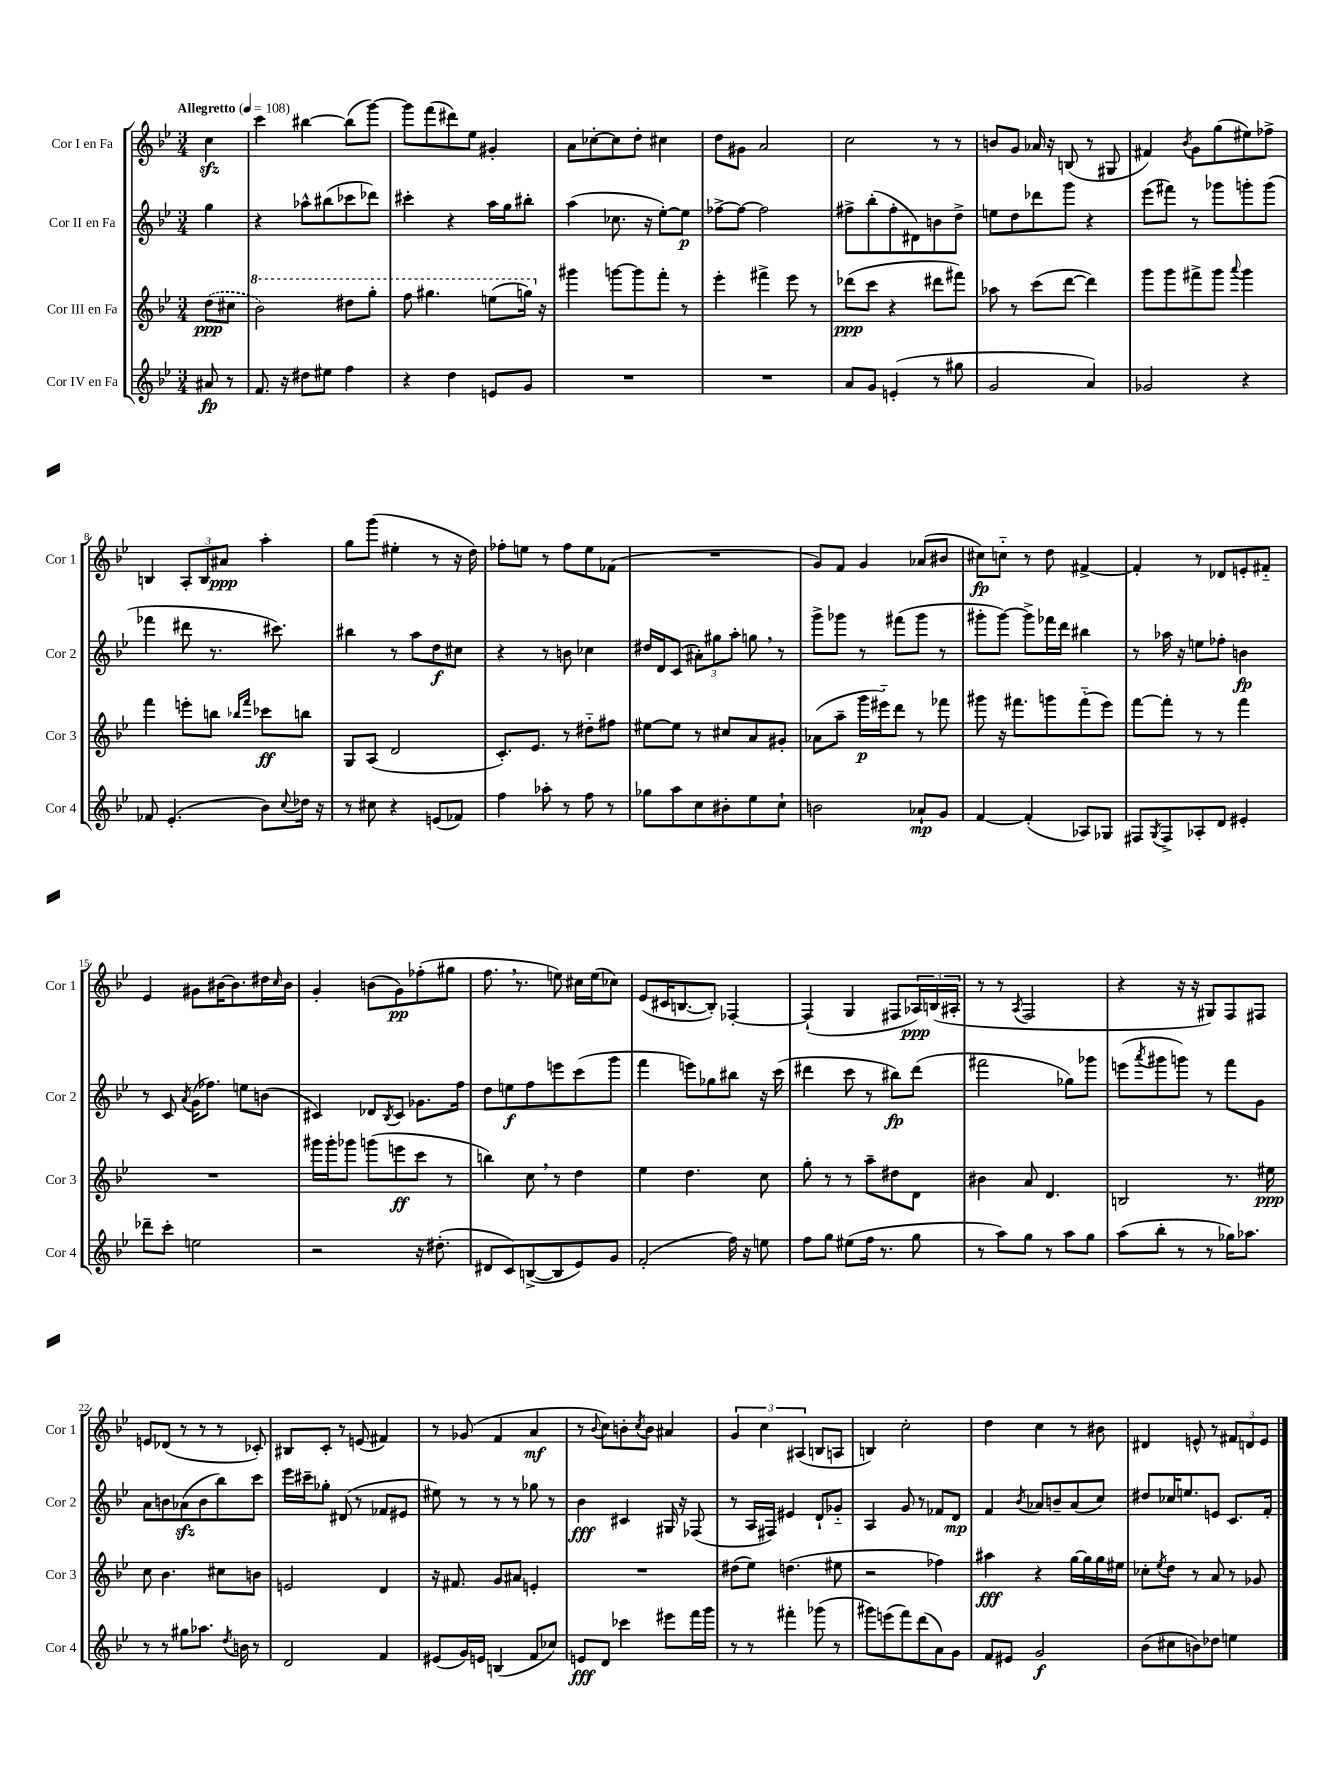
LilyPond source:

<<
\new StaffGroup <<
\new Staff = "s0" \with { instrumentName = "Cor I en Fa" shortInstrumentName = "Cor 1" } {
    \clef treble \key bes \major \numericTimeSignature \time 3/4 \partial 4 \tempo "Allegretto" 4 = 108
    c''4\sfz |
    c'''4 bis''4~ bis''8( g'''8~) |
    g'''8 f'''8( dis'''8) ees''8 gis'4-. |
    a'8 ces''8~-. ces''8 d''8-. cis''4 |
    d''8 gis'8 a'2 |
    c''2 r8 r8 |
    b'8 g'8 aes'16 r16 b8( r8 gis8 |
    fis'4) \acciaccatura { bes'8 } g'8 g''8( eis''8) fes''8-> |
    b4 \tuplet 3/2 { a8-. b8 ais'8\ppp } a''4-. |
    g''8 g'''8( eis''4-. r8 r16 d''16) |
    fes''8-. e''8 r8 fes''8 e''8 fes'8( |
    R2. |
    g'8) f'8 g'4 aes'8( bis'8 |
    cis''8\fp) c''8-_ r8 d''8 fis'4~-> |
    fis'4-. r8 des'8 e'8-. fis'8-_ |
    ees'4 gis'8 bis'16~ bis'8. dis''16 \grace { c''16 } bis'16 |
    g'4-. b'8( g'8\pp) fes''8-.( gis''8 |
    f''8. \breathe r8. e''8) cis''16 e''16( ces''8) |
    ees'8( cis'16 b8.~ b8-.) fes4~-. |
    fes4-!( g4 fis8 \tuplet 3/2 { aes16\ppp) b16( ais16-. } |
    r8 r8 \acciaccatura { a8 } f2 |
    r4 r16 r16 gis8) f8 fis8 |
    e'8 des'8( r8 r8 r8 ces'8-.) |
    bis8 c'8-. r8 e'8( fis'4) |
    r8 ges'8( f'4 a'4\mf |
    r8 \appoggiatura { bes'8 } c''8) b'8-. \acciaccatura { c''8 } b'8 ais'4 |
    \tuplet 3/2 { g'4 c''4 ais4( } b8 a8 |
    b4) c''2-. |
    d''4 c''4 r8 bis'8 |
    dis'4 e'8-^ r8 \tuplet 3/2 { fis'8 d'8 e'8 } \bar "|." |
}
\new Staff = "s1" \with { instrumentName = "Cor II en Fa" shortInstrumentName = "Cor 2" } {
    \clef treble \key bes \major \numericTimeSignature \time 3/4 \partial 4
    g''4 |
    r4 aes''8-^ bis''8( ces'''8 des'''8) |
    cis'''4-. r4 a''16 g''16 bis''8-. |
    a''4( ces''8. r16 ees''8~-.) ees''8\p |
    fes''8~-> fes''8~ fes''2 |
    fis''8-> bes''8-.( fis''8-. dis'8) b'8 d''8-> |
    e''8 d''8 des'''8 g'''8 r4 |
    ees'''8( fis'''8) r8 ges'''8 g'''8-. g'''8( |
    fes'''4 dis'''8 r8. cis'''8.) |
    bis''4 r8 a''8 d''8\f cis''8 |
    r4 r8 b'8 ces''4 |
    dis''16 d'16 c'8( \tuplet 3/2 { ais'8-.) gis''8 a''8-. } g''8 \breathe r8 |
    g'''8-> ges'''8 r8 fis'''8( ges'''8 r8 |
    gis'''8-. gis'''8~) gis'''8-> fes'''16 d'''16 bis''4 |
    r8 aes''16 r16 e''8 fes''8-. b'4\fp |
    r8 c'8 \acciaccatura { a'8 } g'16( fes''8.) e''8 b'8( |
    cis'4) des'8 \acciaccatura { bes8 } cis'8 ges'8. f''16 |
    d''8 e''8\f f''8 e'''8 c'''8( g'''8 |
    f'''4 e'''8) ges''8 bis''8 r16 c'''16( |
    dis'''4 c'''8 r8 bis''8\fp) dis'''8( |
    fis'''2 ges''8) ges'''8 |
    e'''8( \acciaccatura { a'''8 } gis'''8 g'''8) r8 f'''8 g'8 |
    a'8 b'8 aes'8\sfz( b'8 bes''8) c'''8 |
    ees'''16 cis'''16-- ges''8-. dis'8( r8 fes'8 eis'8 |
    eis''8) r8 r8 r8 ges''8 r8 |
    bes'4\fff cis'4 gis16 r16 fes8( |
    r8 a16 fis16) eis'4 d'8-! ges'8-_ |
    a4 g'8 r8 fes'8 d'8\mp |
    f'4 \acciaccatura { bes'8 } aes'8 b'8-- aes'8( c''8) |
    dis''8 ces''16 e''8. e'8 c'8. f'16-. \bar "|." |
}
\new Staff = "s2" \with { instrumentName = "Cor III en Fa" shortInstrumentName = "Cor 3" } {
    \clef treble \key bes \major \numericTimeSignature \time 3/4 \partial 4
    \once \slurDashed d''8\ppp( cis''8 |
    \ottava #1 bes''2) dis'''8 g'''8-. |
    f'''8 gis'''4. e'''8( g'''16) \ottava #0 r16 |
    gis'''4 g'''8~ g'''8 f'''8-. r8 |
    ees'''4-. fis'''4-> ees'''8 r8 |
    des'''8\ppp( c'''8 r4 dis'''8 fis'''8) |
    aes''8 r8 c'''8( d'''8~ d'''4) |
    g'''8 g'''8 fis'''8-> g'''8 \appoggiatura { a'''8 } g'''4 |
    f'''4 e'''8-. b''8 \grace { bes''16 f'''16 } ces'''8\ff b''8 |
    g8 a8( d'2 |
    c'8.-.) ees'8. r8 dis''8-_ fis''8 |
    eis''8~ eis''8 r8 cis''8 a'8 gis'8-. |
    aes'8( a''8-- g'''16\p eis'''16-_) d'''8 r8 fes'''8 |
    gis'''8 r16 fis'''8. g'''8 fis'''8-_( ees'''8) |
    f'''8~ f'''8-. r8 r8 f'''4 |
    R2. |
    gis'''16 gis'''16-. ges'''8 g'''8( e'''8\ff c'''8 r8 |
    b''4) c''8 \breathe r8 d''4 |
    ees''4 d''4. c''8 |
    g''8-. r8 r8 a''8-- dis''8 d'8 |
    bis'4 a'8 d'4. |
    b2 r8. eis''16\ppp |
    c''8 bes'4. cis''8 b'8 |
    e'2 d'4 |
    r16 fis'8. g'8 ais'8 e'4-. |
    R2. |
    dis''8( ees''8) d''4.( eis''8 |
    r2 fes''4) |
    ais''4\fff r4 g''16~ g''16 g''16 eis''16 |
    ces''8-. \acciaccatura { ees''8 } d''8 r8 a'8 r8 ges'8 \bar "|." |
}
\new Staff = "s3" \with { instrumentName = "Cor IV en Fa" shortInstrumentName = "Cor 4" } {
    \clef treble \key bes \major \numericTimeSignature \time 3/4 \partial 4
    ais'8\fp r8 |
    f'8. r16 dis''8 eis''8 f''4 |
    r4 d''4 e'8 g'8 |
    R2. |
    R2. |
    a'8 g'8 e'4-.( r8 gis''8 |
    g'2 a'4) |
    ges'2 r4 |
    fes'8 ees'4.-.( bes'8) \appoggiatura { c''8 } des''16 r16 |
    r8 cis''8 r4 e'8( fes'8) |
    f''4 aes''8-. r8 f''8 r8 |
    ges''8 a''8 c''8 bis'8-. ees''8 c''8-! |
    b'2 aes'8-!\mp g'8 |
    f'4~ f'4-.( aes8) ges8 |
    fis8 \acciaccatura { g8 } fis8-> aes8-. d'8 eis'4-. |
    des'''8-- c'''8-. e''2 |
    r2 r16 dis''8.-.( |
    dis'8 c'8) b8~->( b8 ees'8) g'8 |
    f'2-.( f''16) r16 e''8 |
    f''8 g''8 eis''8( f''16 r8. g''8 |
    r8 a''8) g''8 r8 a''8 g''8 |
    a''8( bes''8-. r8 r8 ges''16) aes''8. |
    r8 r8 gis''8 aes''8. \acciaccatura { d''8 } b'16 r8 |
    d'2 f'4 |
    eis'8( g'16) e'16 b4( f'8 ces''8) |
    e'8\fff d'8 ces'''4 eis'''8 f'''16 g'''16 |
    r8 r8 fis'''4-. ges'''8( r8 |
    gis'''8) e'''8( f'''8) d'''8( a'8) g'8 |
    f'8 eis'8 g'2\f |
    bes'8( cis''8 b'8) des''8 e''4 \bar "|." |
}
>>
>>
